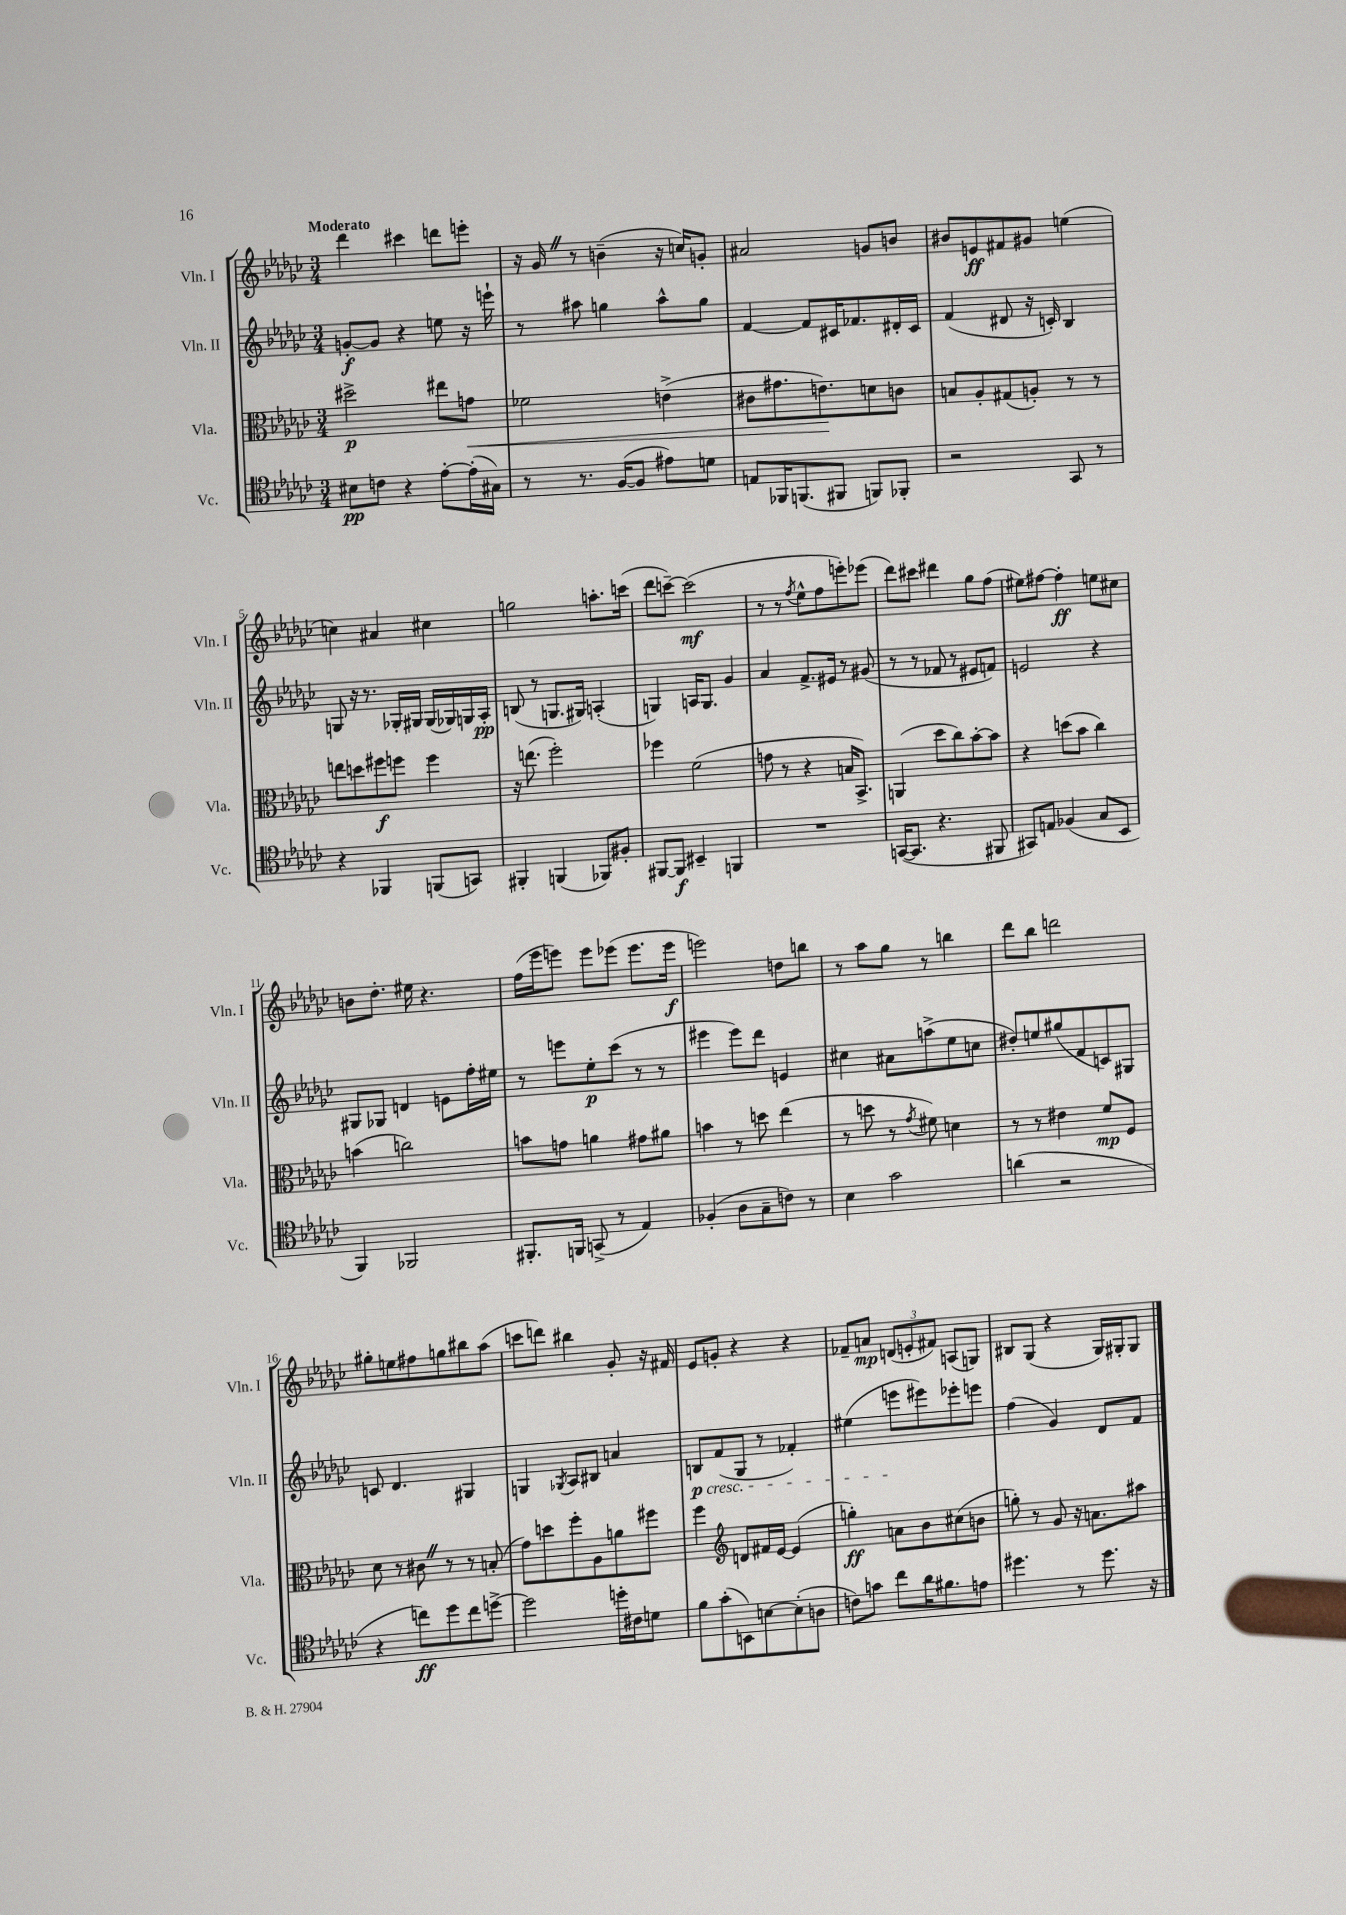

**kern	**kern	**kern	**kern
*staff4	*staff3	*staff2	*staff1
*clefC4	*clefC3	*clefG2	*clefG2
*k[b-e-a-d-g-c-]	*k[b-e-a-d-g-c-]	*k[b-e-a-d-g-c-]	*k[b-e-a-d-g-c-]
*M3/4	*M3/4	*M3/4	*M3/4
8B#	2dd#^	[8g'	4ddd-
8c	.	8g]	.
4r	.	4r	4ccc#
[8e-'	8ee#	8ee	8ddd
(16e-']	8g	16r	8eee'
16G#)	.	16eee`	.
=	=	=	=
8r	2f-	8r	16r
.	.	.	16g-
8.r	.	8aa#	8r
.	.	4gg	(4b~
([16F	.	.	.
8F]	.	.	.
8e#)	(4e^	8aa#^^	16r
.	.	.	16cc)
8d	.	8gg	8g'
=	=	=	=
8E	8c#	[4f	2a#
16FF-	8.g#	.	.
(8.FF	.	.	.
.	.	8f]	.
.	8.e)	.	.
8FF#	.	16c#	.
.	.	8.f-	.
8FF)	8d	.	8g
8FF-'	8c	16d#'	8b
.	.	16c#	.
=	=	=	=
2r	8B	(4f	8b#
.	8A-'	.	8e
.	(8G#	8d#	8f#
.	8A')	16r	8g#
.	.	16c')	.
8GG-	8r	4B-	(4ee
8r	8r	.	.
=	=	=	=
4r	8ee	8G	4cc)
.	8dd	16r	.
.	.	8.r	.
4FF-	8ff#	.	4a#
.	8ff	16G-'	.
.	.	16G#	.
(8FF	4ff	(16G#	4cc#
.	.	16G-)	.
8GG)	.	16G	.
.	.	16A-'	.
=	=	=	=
4FF#'	16r	(8B	2gg
.	(8.ee	.	.
.	.	8r	.
(4FF	2ff')	8.G	.
.	.	16G#)	.
8FF-)	.	(4A'	8.aa'
8F#'	.	.	.
.	.	.	(16ccc
=	=	=	=
[8FF#	4ff-	4G)	8ddd-
8FF#]	.	.	[8ccc~)
4BB#~	(2f	16A	(2ccc]
.	.	8.G	.
4FF	.	4g-	.
=	=	=	=
2.r	8g	4a-	8r
.	8r	.	8r
.	.	.	8qff
.	4r	8.f^	8ee-^^
.	.	.	8ff
.	.	16e#	.
.	16B	8r	8eee')
.	8.BB-^)	.	.
.	.	(8g#	(8eee-
=	=	=	=
([16GG	(4AA	8r	8ddd-)
8.GG]	.	.	.
.	.	8r	8ccc#
4.r	8dd-	8f-	4ddd#
.	8cc-)	8r	.
.	[8b-'	8e#	8gg-
8FF#	8b-]	8f)	(8ff
=	=	=	=
8GG#)	4r	2e	8ee#)
8E	.	.	[8ff#
(4F-	(8dd	.	4ff#']
.	8b-	.	.
8G-	4cc-)	4r	8ee
8BB-	.	.	8cc#
=	=	=	=
4FF)	(4b	8G#	8b
.	.	8G-	8.dd-'
2FF-	2cc)	4d	.
.	.	.	16ee#
.	.	.	4.r
.	.	8e	.
.	.	16ff'	.
.	.	16ee#	.
=	=	=	=
8.FF#'	8b	8r	(16ff
.	.	.	16eee-
.	8g	8eee	8eee)
16FF	.	.	.
(8GG^	4a	8ee-'	8eee
8r	.	(8ccc-	(8eee-
4E-)	8g#	8r	8.eee-
.	8a#	8r	.
.	.	.	16eee-
=	=	=	=
(4F-'	4b	4eee#	2eee)
8A-	8r	8eee#)	.
8G-~	8dd	8ddd-	.
8c)	(4ee-	4e	8dd
8r	.	.	8bb
=	=	=	=
4B-	8r	4cc#	8r
.	8dd	.	8aa-
2g-	8r	8a#	8gg-
.	8qg-	.	.
.	8f#)	(8aa^	8r
.	4d	8ee-	4bb
.	.	8cc	.
=	=	=	=
(4a	8r	8dd#')	8ddd-
.	8r	8ee	8bb-
2r	4e#	(8gg#	2ddd
.	.	8f	.
.	8f	8c)	.
.	8F	8G#	.
=	=	=	=
4r	8d-	8c	8gg#'
.	8r	4.d-	8ee
8cc)	8c#	.	8ff#
8dd-	8r	.	8gg
8cc	8r	4G#	8bb#
[8dd^	(8B'	.	(8aa-
=	=	=	=
2dd]	8g-)	4G	8ccc
.	8dd	.	8ddd)
.	.	8qG-	.
.	8ff'	8A-	4bb#
.	8A-	8B#	.
16dd'	8a	4a	8g-'
16c#	.	.	.
8d	8ff#	.	16r
.	.	.	16f#
=	=	=	=
8f	4ff	8B	8e-
(8g-'	.	(8f	8g'
*	*clefG2	*	*
8BB)	8d	8G-	4r
[8B	16f#	8r	.
.	[16e-	.	.
(8B']	(4e-]	4f-')	4r
8A	.	.	.
=	=	=	=
8c)	4gg')	(4ee#	8f-~
8g	.	.	8a
8cc-	8a	8eee	(12d
.	.	.	12e'
16a-	8b-	8eee#)	.
.	.	.	12f#)
8.f#	.	.	.
.	(8cc#	8eee-'	(8A
8e	8b	8eee	8G)
=	=	=	=
4.dd#	8gg')	(4ff	8B#
.	8r	.	(8G-
.	8g-	4g-)	4r
8r	16r	.	.
.	8.a	.	.
8.dd#	.	8d-	16G-)
.	.	.	16G#'
.	8aa#	8f	8G#
16r	.	.	.
==	==	==	==
*-	*-	*-	*-
